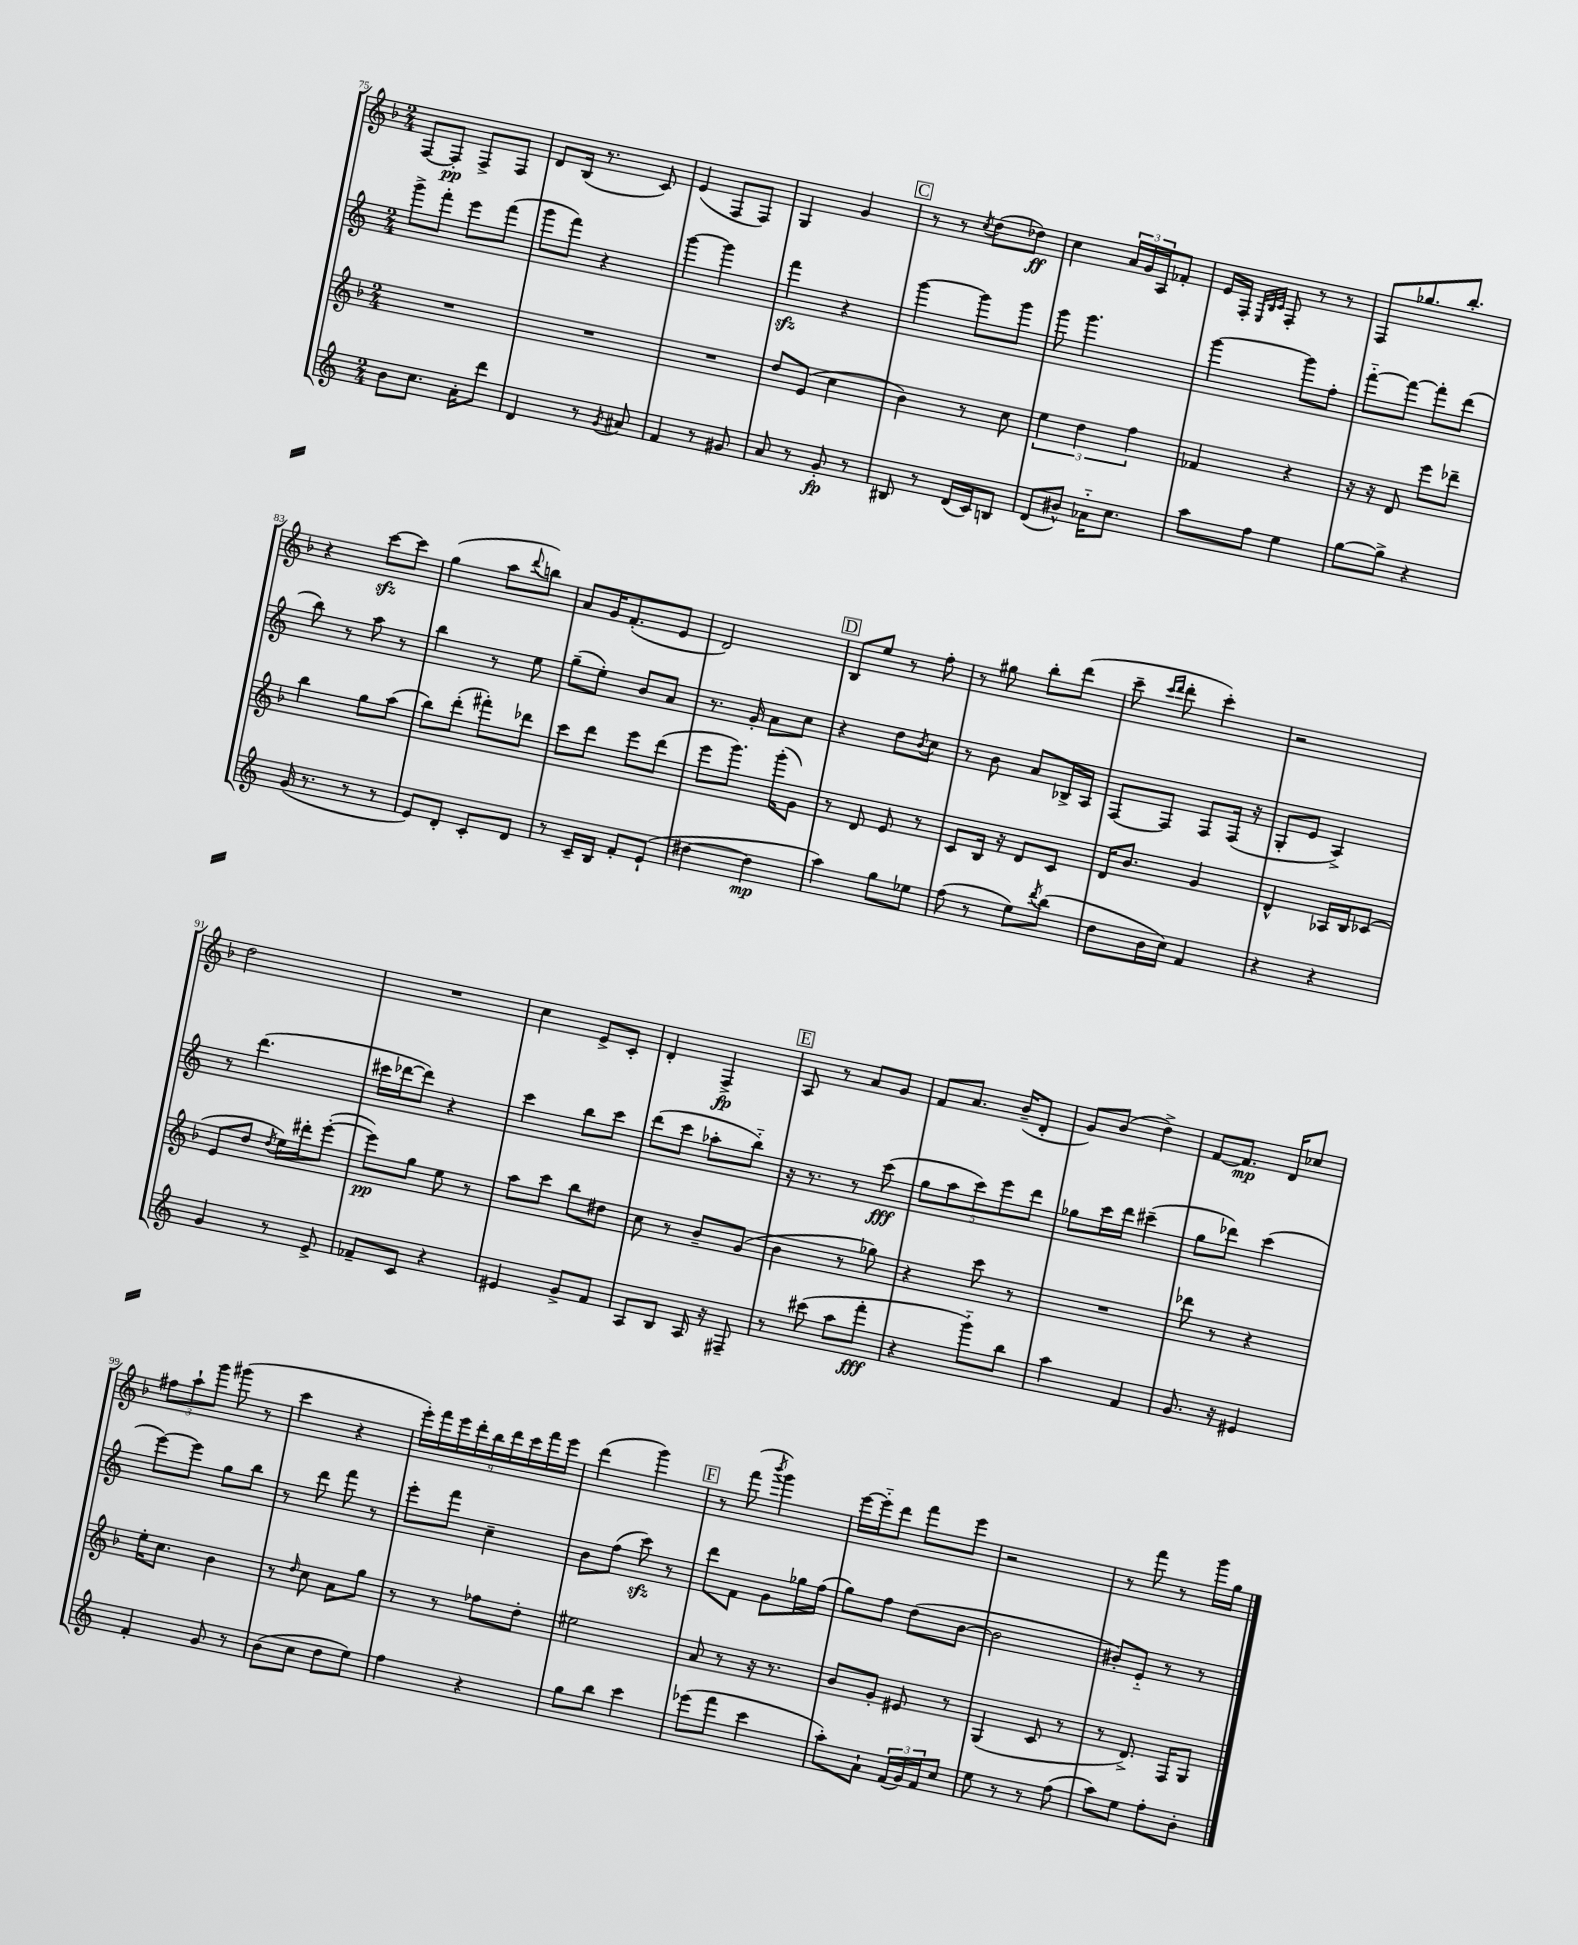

**kern	**kern	**kern	**kern
*staff4	*staff3	*staff2	*staff1
*clefG2	*clefG2	*clefG2	*clefG2
*k[]	*k[b-]	*k[]	*k[b-]
*M2/4	*M2/4	*M2/4	*M2/4
8b	2r	8ggg^	[8F
8.cc	.	8fff'	8F']
.	.	8eee	8F^
16a'	.	.	.
8ddd	.	(8fff	8F
=	=	=	=
4d	2r	8ggg	8d
.	.	8fff)	(16B-
.	.	.	8.r
8r	.	4r	.
8qg	.	.	.
8a#	.	.	8c)
=	=	=	=
4f	2r	[4ggg	(4e
8r	.	4ggg]	8F
8g#	.	.	8F)
=	=	=	=
8a	8dd	4fff	4G
8r	(8e	.	.
8g'	4cc	4r	4g
8r	.	.	.
=	=	=	=
8B#	4b-)	[4ggg	8r
8r	.	.	8r
.	.	.	8qcc
(16d	8r	8ggg]	(8dd
16c)	.	.	.
8B	8cc	8ggg	8dd-)
=	=	=	=
(8d	6ee	8ggg	4cc
8b#^^)	.	4.ggg	.
.	6dd	.	.
16a-'~	.	.	24a
.	.	.	24g
8.cc	.	.	.
.	6ff	.	24A
.	.	.	8f-'
=	=	=	=
8aa	4f-	[4ggg	16e
.	.	.	16F'
.	.	.	32qqE
.	.	.	32qqB-
.	.	.	32qqc
8ff	.	.	8F'
4ee	4r	8ggg]	8r
.	.	8ff'	8r
=	=	=	=
[8gg	16r	[8fff'~	8F
.	16r	.	.
8gg^]	8d	8fff_	8.gg-
4r	8eee	8fff']	.
.	.	.	8.bb-'
.	8ddd-~	(8ddd	.
=	=	=	=
(16g	4bb-	8bb)	4r
8.r	.	.	.
.	.	8r	.
8r	8gg	8aa	[8ccc
8r	(8aa	8r	8ccc]
=	=	=	=
8e)	8bb-)	4bb	(4gg
8d'	(8ddd'	.	.
8c'	8fff#')	8r	8aa
.	.	.	8qqddd
8d	8ddd-	8ee	8bb)
=	=	=	=
8r	8ccc	(8gg~	8a
16c~	8ddd	8ee')	16g
16B	.	.	(8.f'
8f'	8eee	8b	.
(8e`	(8ddd	8a	8e
=	=	=	=
[4dd#	8eee	8.r	2d)
.	8.ggg)	.	.
.	.	16g'	.
4dd#]	.	8a	.
.	(16ggg'	.	.
.	8g)	8cc	.
=	=	=	=
4aa)	8r	4r	8B-
.	8d	.	8ee
8gg	8e	8dd	8r
.	.	8qb	.
8ee-	8r	8cc	8ff'
=	=	=	=
(8ff	8c	8r	8r
8r	16B-	8b	8gg#
.	16r	.	.
8ee)	8d	8a	8bb-'
8qddd	.	.	.
(8bb	8c	16B-^	(8ddd
.	.	16A	.
=	=	=	=
8dd	16d	[8F	8ccc~
.	8.b-	.	.
.	.	.	16qqccc
.	.	.	16qqddd
16b	.	8F]	8ddd'
16cc)	.	.	.
4f	4g	8F	4ccc')
.	.	(16F	.
.	.	16r	.
=	=	=	=
4r	4d^^	8G'	2r
.	.	8e	.
4r	16A-	4A^)	.
.	16B-	.	.
.	(8c-	.	.
=	=	=	=
4g	8e	8r	2dd
.	8dd	(4.ddd	.
.	8qdd	.	.
8r	16ee)	.	.
.	16ddd#'	.	.
8e^	([8eee'	.	.
=	=	=	=
8f-~	8eee])	16ccc#	2r
.	.	[16ddd-	.
8c	8gg	8ddd-])	.
4r	8ee	4r	.
.	8r	.	.
=	=	=	=
4e#	8aa	4ccc	4cc
.	8ccc	.	.
8g^	8bb-	8bb	8e^
8f	8dd#	8ccc	8c'
=	=	=	=
8A	8cc	(8ddd	4d'
8B	8r	8ccc	.
16A	8b-~	8aa-'	4F^
16r	.	.	.
8F#~	(8g	8bb'~)	.
=	=	=	=
8r	4b-	16r	8A
.	.	8.r	.
(8ccc#	.	.	8r
8aa	8r	8r	8a
8fff'	8gg-)	(8ccc	8g
=	=	=	=
4r	4r	10gg	8f
.	.	10aa	.
.	.	.	8.a
.	.	10ccc)	.
8ggg'~)	8ccc	.	.
.	.	10eee	.
.	.	.	(16b-~
8bb	8r	.	8d'
.	.	10ddd	.
=	=	=	=
4aa	2r	8gg-	8g)
.	.	16ccc	(8b-
.	.	16ddd	.
4f	.	(4ccc#~	4dd^)
=	=	=	=
8.g	8ddd-	8gg	[8f
.	8r	8ddd-)	8.f]
16r	.	.	.
4e#	4r	(4ccc	.
.	.	.	16d
.	.	.	8cc-
=	=	=	=
4f'	16ee'	[8eee)	12ff#
.	8.cc	.	.
.	.	.	12aa`
.	.	8eee]	.
.	.	.	12ggg
8g	4b-	8gg	(8ggg#
8r	.	8bb	8r
=	=	=	=
(8b	8r	8r	4ccc
.	16qqdd	.	.
8cc	8cc	8ddd	.
8dd	8a	8fff	4r
8ee)	8gg	8r	.
=	=	=	=
4ff	8r	8eee'	18eee')
.	.	.	18fff
.	.	.	18eee
.	8r	8fff	.
.	.	.	18ddd'
.	.	.	18bb-
4r	8ff-	4cc~	.
.	.	.	18ddd
.	.	.	18ccc
.	8dd'	.	.
.	.	.	18fff
.	.	.	18eee
=	=	=	=
8gg	2ee#	8b	(4ddd
8bb	.	(8ff	.
4ccc	.	8ccc)	4ggg)
.	.	8r	.
=	=	=	=
(8eee-	8a	8ddd	8r
8fff	8r	8f	(8fff
.	.	.	8qbbb-
4ccc	16r	8g	4ggg)
.	8.r	.	.
.	.	16gg-	.
.	.	(16ff	.
=	=	=	=
8aa')	8b-	8gg)	[16eee
.	.	.	16eee'~]
8a`	8g'	8ff	8ddd
(24f	8e#	(8dd	8fff
24g)	.	.	.
24f	.	.	.
8cc	8r	[8b	8eee
=	=	=	=
8ee	(4G	2b]	2r
8r	.	.	.
8r	8c	.	.
(8ff	8r	.	.
=	=	=	=
8aa)	8r	8b#')	8r
8ee	8.d^)	8e'~	8fff
8ff'	.	8r	8r
.	16F	.	.
8b'	8G	8r	16ggg
.	.	.	16gg
==	==	==	==
*-	*-	*-	*-
